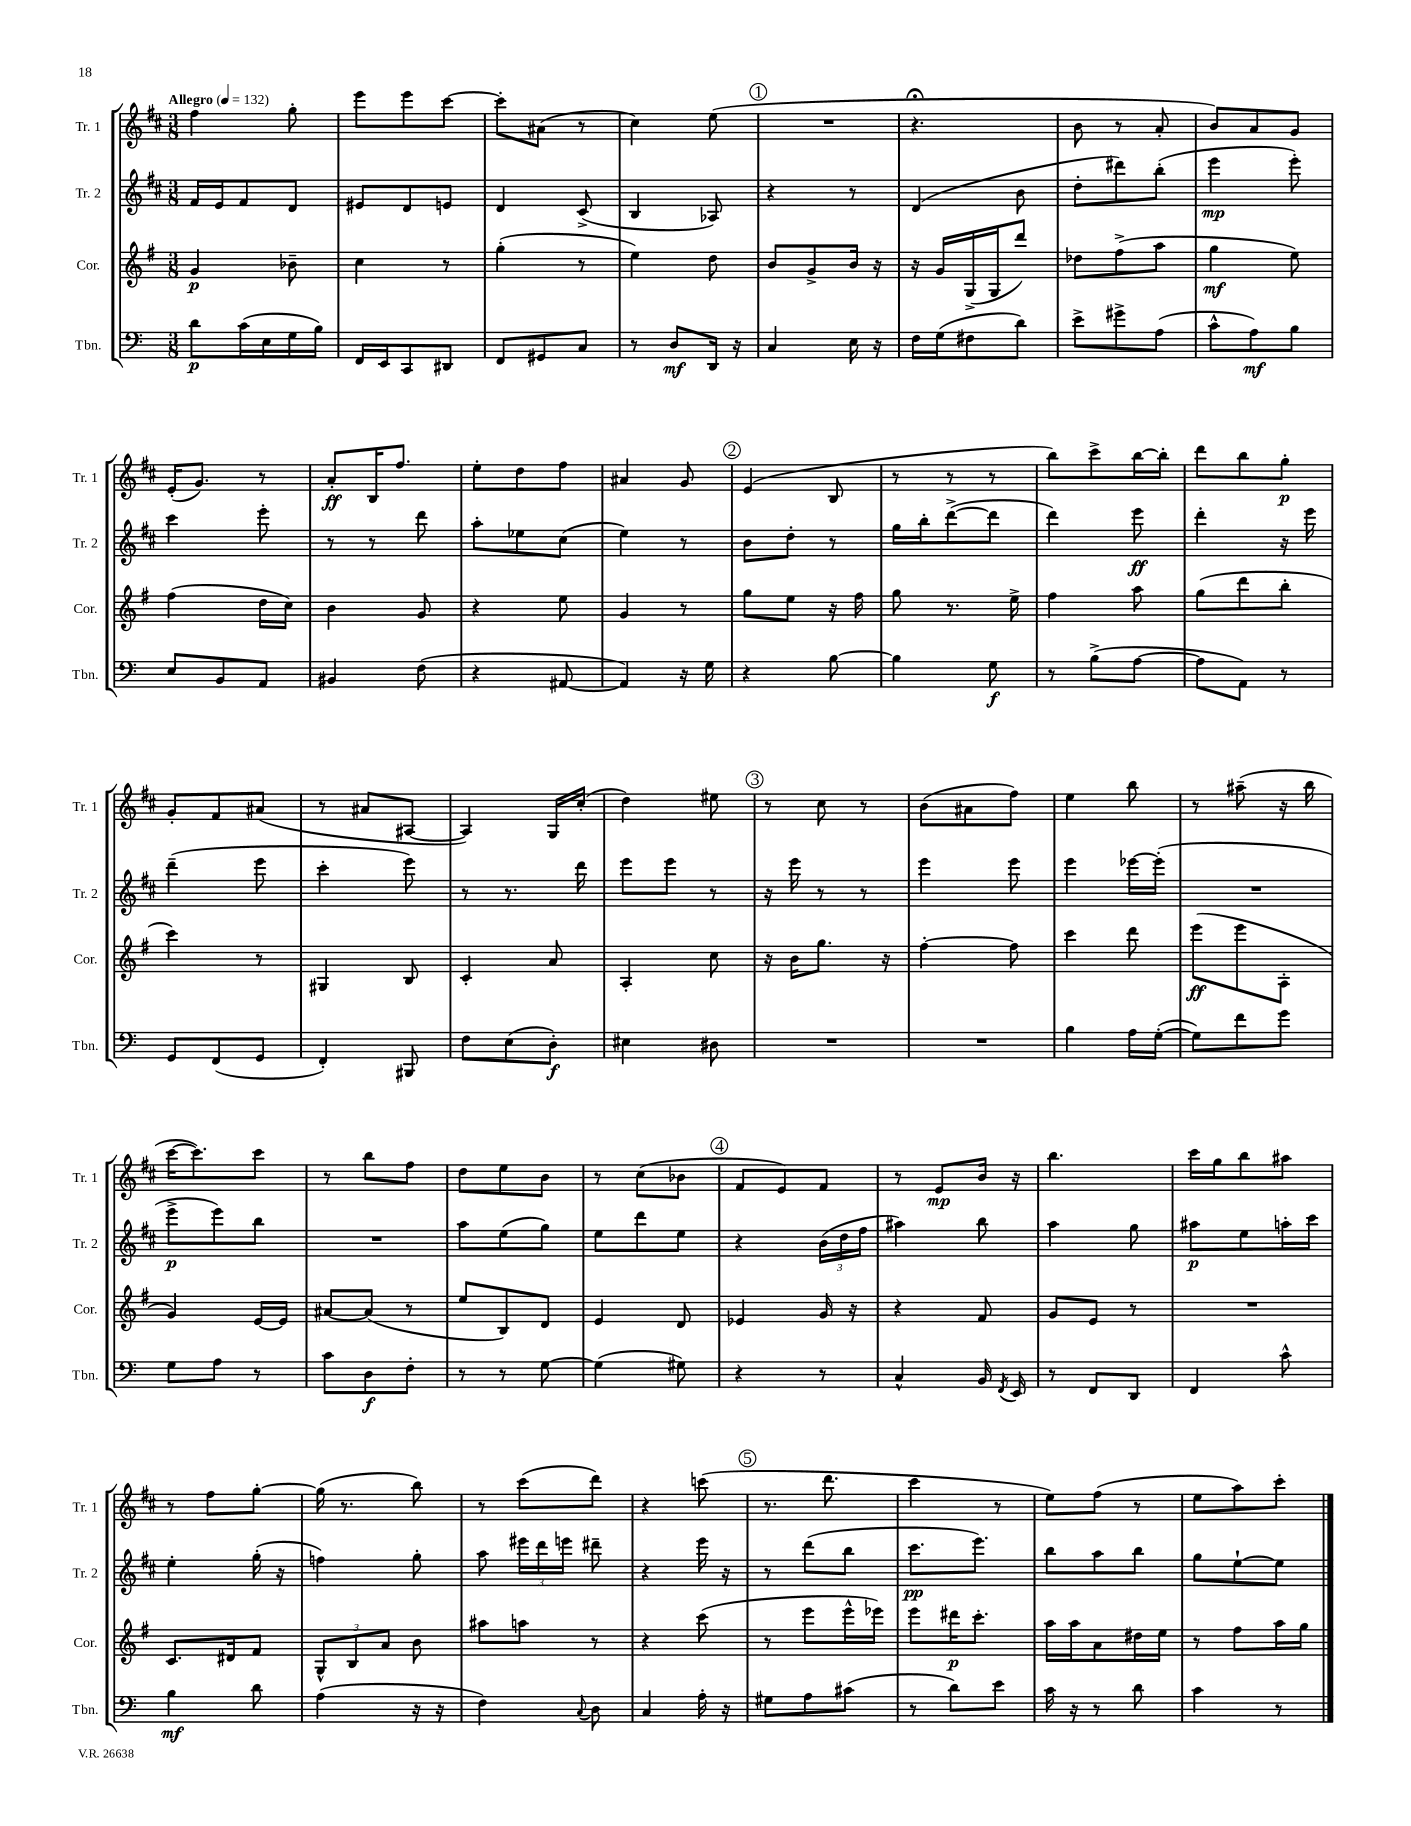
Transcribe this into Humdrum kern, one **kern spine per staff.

**kern	**kern	**kern	**kern
*staff4	*staff3	*staff2	*staff1
*clefF4	*clefG2	*clefG2	*clefG2
*k[]	*k[f#]	*k[f#c#]	*k[f#c#]
*M3/8	*M3/8	*M3/8	*M3/8
*MM132	*MM132	*MM132	*MM132
8d	4g	16f#	4ff#
.	.	16e	.
(16c	.	8f#	.
16E	.	.	.
16G	8b-~	8d	8gg'
16B)	.	.	.
=	=	=	=
16FF	4cc	8e#	8eee
16EE	.	.	.
8CC	.	8d	8eee
8DD#	8r	8e	[8ccc#
=	=	=	=
8FF	(4gg'	4d	8ccc#']
8GG#	.	.	(8a#
8C	8r	(8c#^	8r
=	=	=	=
8r	4ee)	4B	4cc#)
8D	.	.	.
16DD	8dd	8A-)	(8ee
16r	.	.	.
=	=	=	=
4C	8b	4r	4.r
.	8g^	.	.
16E	16b	8r	.
16r	16r	.	.
=	=	=	=
16F	16r	(4d	4.r;
(16G	16g	.	.
8F#	(16G^	.	.
.	16G	.	.
8d)	8ddd)	8b	.
=	=	=	=
8e^	8dd-	8dd'	8b
8g#^	(8ff#^	8ddd#)	8r
(8A	8aa	(8bb'	8a'
=	=	=	=
8c^^	4gg	4eee	8b)
8A)	.	.	8a
8B	8ee)	8eee')	8g
=	=	=	=
8E	(4ff#	4ccc#	(16e'
.	.	.	8.g)
8BB	.	.	.
8AA	16dd	8eee'	8r
.	16cc)	.	.
=	=	=	=
4BB#	4b	8r	8a'
.	.	8r	16B
.	.	.	8.ff#
(8F	8g	8ddd	.
=	=	=	=
4r	4r	8aa'	8ee'
.	.	8ee-	8dd
[8AA#	8ee	(8cc#	8ff#
=	=	=	=
4AA#])	4g	4ee)	4a#
16r	8r	8r	8g
16G	.	.	.
=	=	=	=
4r	8gg	8b	(4e
.	8ee	8dd'	.
[8B	16r	8r	8B
.	16ff#	.	.
=	=	=	=
4B]	8gg	16gg	8r
.	.	16bb'	.
.	8.r	([8ddd^	8r
8G	.	8ddd]	8r
.	16ee^	.	.
=	=	=	=
8r	4ff#	4ddd)	8bb)
(8B^	.	.	8ccc#^
[8A	8aa	8eee	[16bb
.	.	.	16bb']
=	=	=	=
8A]	(8gg	4ddd'	8ddd
8AA)	8ddd	.	8bb
8r	8bb'	16r	8gg'
.	.	16eee	.
=	=	=	=
8GG	4ccc)	(4ddd~	8g'
(8FF	.	.	8f#
8GG	8r	8eee	(8a#
=	=	=	=
4FF')	4G#	4ccc#'	8r
.	.	.	8a#
8BBB#	8B	8eee)	[8A#
=	=	=	=
8F	4c'	8r	4A#])
(8E	.	8.r	.
8D')	8a	.	16G
.	.	16ddd	(16cc#'
=	=	=	=
4E#	4A'	8eee	4dd)
.	.	8eee	.
8D#	8cc	8r	8ee#
=	=	=	=
4.r	16r	16r	8r
.	16b	16eee	.
.	8.gg	8r	8cc#
.	.	8r	8r
.	16r	.	.
=	=	=	=
4.r	[4ff#'	4eee	(8b
.	.	.	8a#
.	8ff#]	8eee	8ff#)
=	=	=	=
4B	4ccc	4eee	4ee
16A	8ddd	[16eee-	8bb
([16G'	.	(16eee-']	.
=	=	=	=
8G])	(8eee	4.r	8r
8f	8eee	.	(8aa#~
8g	8A'	.	16r
.	.	.	16bb
=	=	=	=
8G	4g)	8eee^	[16ccc#
.	.	.	8.ccc#])
8A	.	8eee)	.
8r	[16e	8bb	8ccc#
.	16e]	.	.
=	=	=	=
8c	[8a#	4.r	8r
8D	(8a#]	.	8bb
8F'	8r	.	8ff#
=	=	=	=
8r	8ee	8aa	8dd
8r	8B)	(8ee	8ee
[8G	8d	8gg)	8b
=	=	=	=
(4G]	4e	8ee	8r
.	.	8ddd	(8cc#
8G#)	8d	8ee	8b-
=	=	=	=
4r	4e-	4r	8f#
.	.	.	8e)
8r	16g	(24b	8f#
.	.	24dd	.
.	16r	.	.
.	.	24ff#	.
=	=	=	=
4C^^	4r	4aa#)	8r
.	.	.	8e
16BB	8f#	8bb	16b
8qFF	.	.	.
16EE	.	.	16r
=	=	=	=
8r	8g	4aa	4.bb
8FF	8e	.	.
8DD	8r	8gg	.
=	=	=	=
4FF	4.r	8aa#	16ccc#
.	.	.	16gg
.	.	8ee	8bb
8c^^	.	16aa'	8aa#
.	.	16ccc#	.
=	=	=	=
4B	8.c	4ee'	8r
.	.	.	8ff#
.	16d#	.	.
8d	8f#	(16gg'	[8gg'
.	.	16r	.
=	=	=	=
(4A	12G^^	4ff)	(16gg]
.	.	.	8.r
.	12B	.	.
.	12a	.	.
16r	8b	8gg'	8bb)
16r	.	.	.
=	=	=	=
4F)	8aa#	8aa	8r
.	8aa	24eee#	(8ccc#
.	.	24ddd	.
.	.	24eee	.
8qqC	.	.	.
8D	8r	8ddd#~	8ddd)
=	=	=	=
4C	4r	4r	4r
16A'	(8ccc	16eee	(8ccc
16r	.	16r	.
=	=	=	=
8G#	8r	8r	8.r
8A	8eee	(8ddd	.
.	.	.	8.ddd
(8c#	16eee^^	8bb	.
.	16eee-)	.	.
=	=	=	=
8r	8eee	8.ccc#	4ccc#
8d)	16ddd#	.	.
.	8.ccc'	8.eee)	.
8e	.	.	8r
=	=	=	=
16c	16aa	8bb	8ee)
16r	16aa	.	.
8r	8a	8aa	(8ff#
8d	16dd#	8bb	8r
.	16ee	.	.
=	=	=	=
4c	8r	8gg	8ee
.	8ff#	[8ee`	8aa)
8r	16aa	8ee]	8ccc#'
.	16gg	.	.
==	==	==	==
*-	*-	*-	*-
